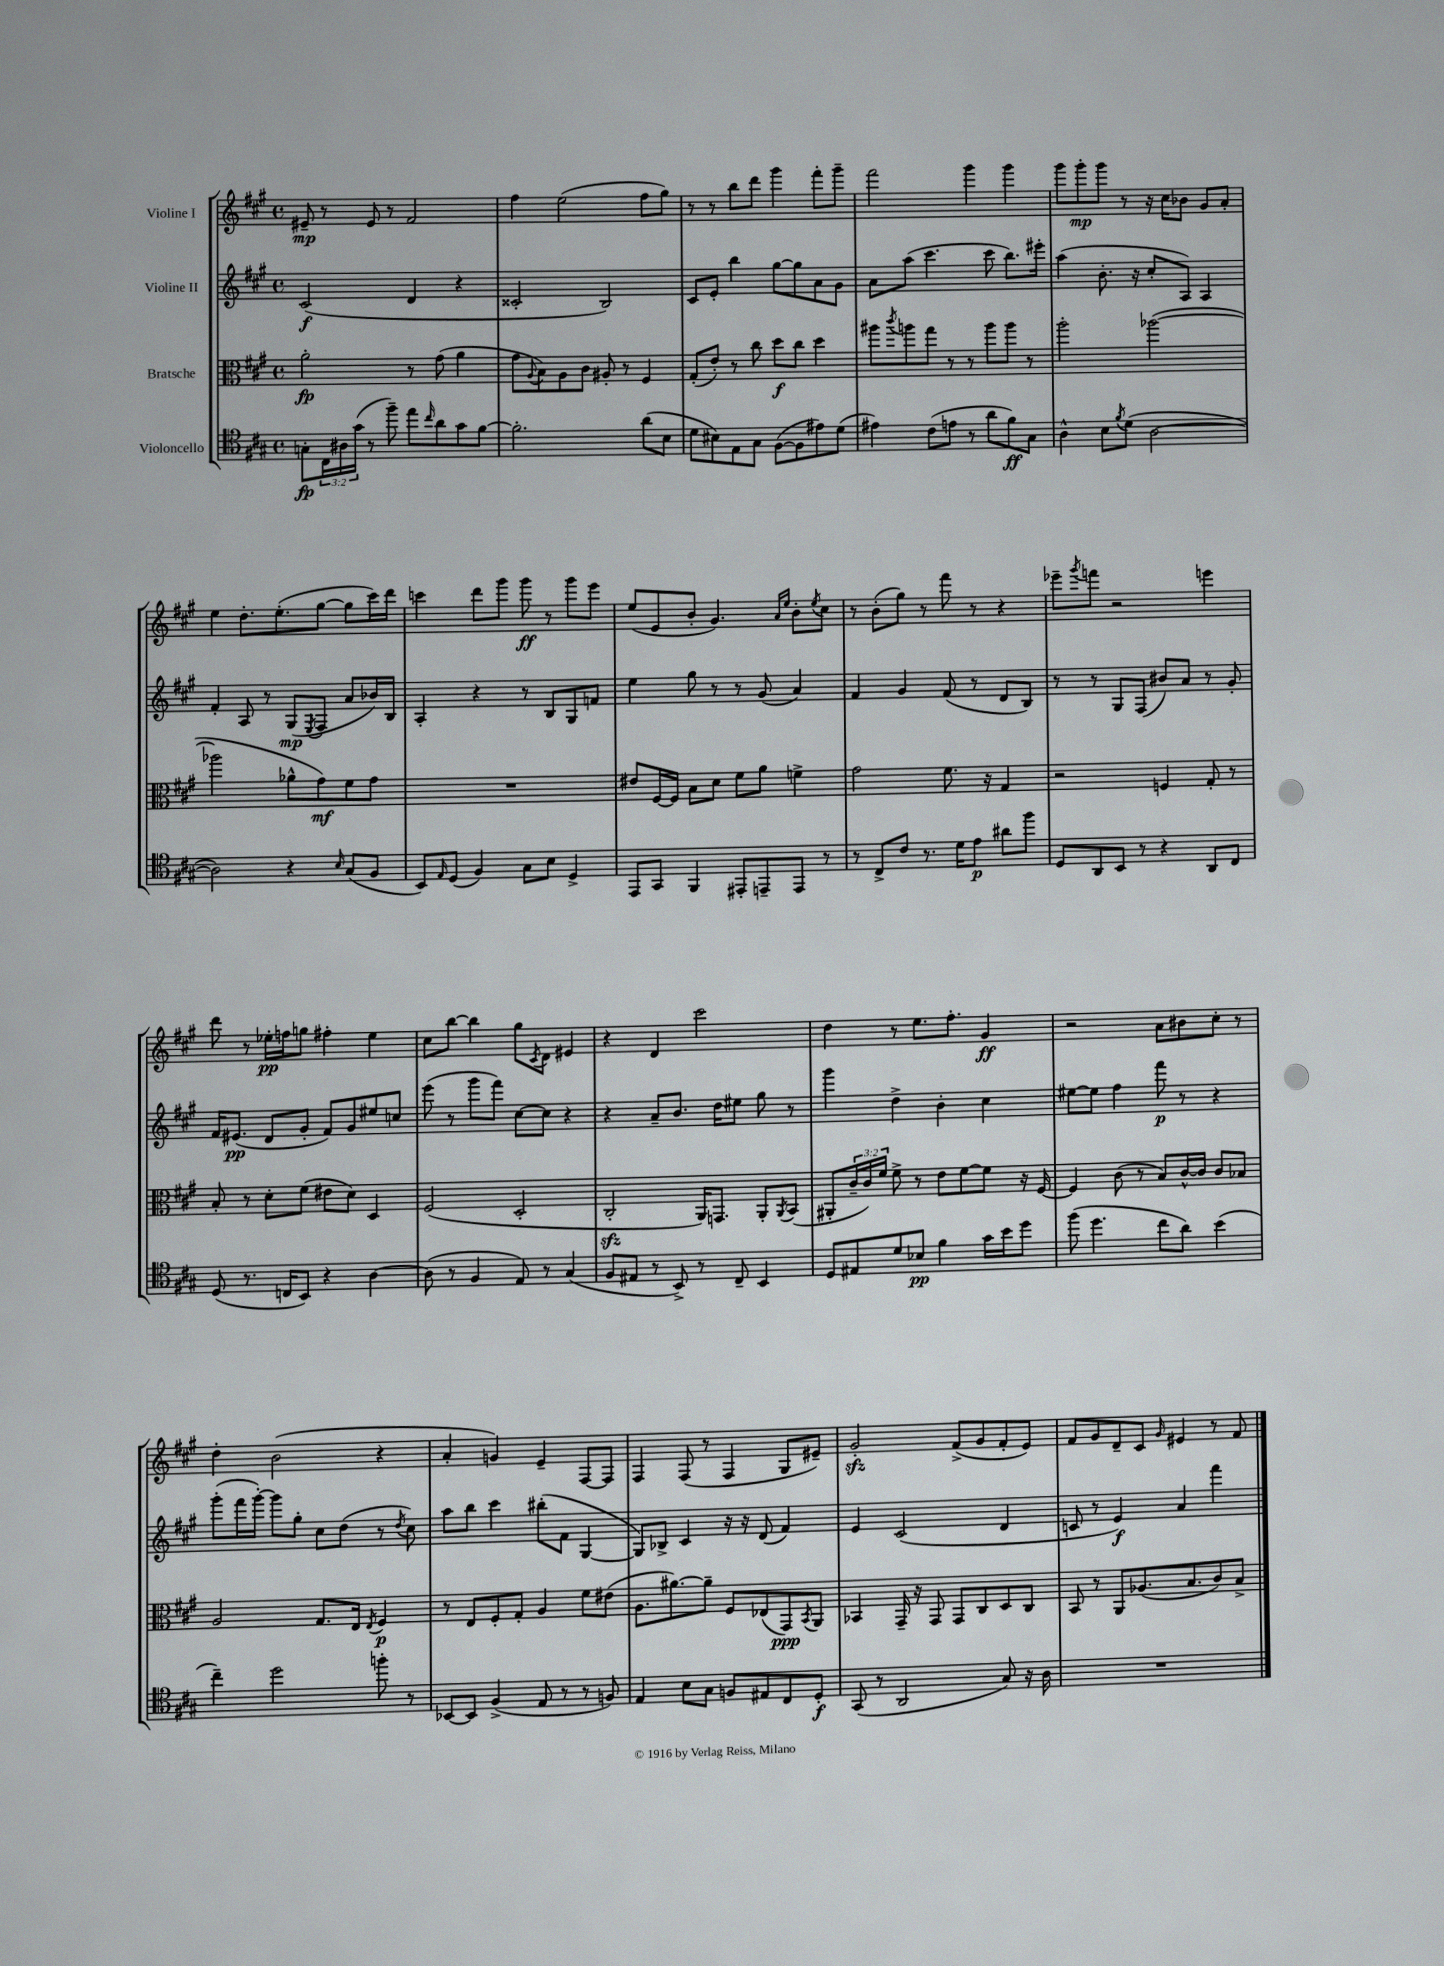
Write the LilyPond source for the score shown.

<<
\new StaffGroup <<
\new Staff = "s0" \with { instrumentName = "Violine I" } {
    \clef treble \key a \major \defaultTimeSignature \time 4/4
    eis'8--\mp r8 eis'8 r8 fis'2 |
    fis''4 e''2( fis''8 gis''8) |
    r8 r8 b''8 d'''8 gis'''4 fis'''8-. gis'''8-- |
    fis'''2 gis'''4 gis'''4 |
    gis'''8 gis'''8-.\mp gis'''8 r8 r16 cis''16 bes'8 gis'8 a'8-. |
    e''4 d''8.-. e''8.-.( gis''8~ gis''8 cis'''16) d'''16 |
    c'''4 d'''8 gis'''8 gis'''8\ff r8 gis'''8 e'''8 |
    e''8( e'8 b'8-. gis'4.) \grace { a'16 e''16 } b'8-. \acciaccatura { e''8 } cis''8 |
    r8 b'8-.( gis''8) r8 fis'''8 r8 r4 |
    ees'''8-- \acciaccatura { gis'''8 } f'''8 r2 e'''4 |
    d'''8 r8 ees''16-.\pp f''16 g''8 fis''4-. ees''4 |
    cis''8 b''8~ b''4 gis''8 \acciaccatura { cis'8 } d'8 eis'4 |
    r4 d'4 cis'''2 |
    d''4 r8 e''8. fis''8.-. gis'4\ff |
    r2 a'8 bis'8 cis''8-. r8 |
    d''4-. b'2( r4 |
    a'4-. g'4) e'4-- fis8~ fis8 |
    fis4 fis8( r8 fis4 gis8 eis'8--) |
    gis'2-.\sfz fis'8->( gis'8 fis'8-. e'8) |
    fis'8 gis'8 d'8-- cis'8 \grace { gis'16 } eis'4 r8 fis'8 \bar "|." |
}
\new Staff = "s1" \with { instrumentName = "Violine II" } {
    \clef treble \key a \major \defaultTimeSignature \time 4/4
    cis'2\f( d'4 r4 |
    cisis'2-. b2) |
    cis'8 e'8-. b''4 gis''8~ gis''8 a'8 gis'8 |
    a'8 a''8( cis'''4. cis'''8 b''8.) eis'''16-. |
    a''4( b'8.-. r16 cis''8-. a8) a4 |
    fis'4-. a8 r8 gis8\mp( \acciaccatura { e8 } fis8 a'8 bes'16) b16 |
    a4-. r4 r8 b8 gis8 f'8 |
    e''4 gis''8 r8 r8 gis'8( a'4) |
    fis'4 gis'4 fis'8( r8 d'8 b8) |
    r8 r8 gis8 fis8( bis'8) a'8 r8 gis'8-. |
    fis'16 eis'8.\pp( d'8 gis'8-. fis'8) gis'8 eis''8 c''8 |
    e'''8( r8 gis'''8 fis'''8) cis''8~ cis''8 r4 |
    r4 a'8-- b'8. d''16 eis''8 gis''8 r8 |
    gis'''4 d''4-> b'4-. cis''4 |
    eis''8~ eis''8 fis''4 fis'''8\p r8 r4 |
    gis'''8-.( fis'''16 gis'''16~-.) gis'''8 gis''8-. cis''8 d''8( r8 \acciaccatura { d''8 } cis''8) |
    a''8 b''8 cis'''4 bis''8-.( fis'8 gis4~ |
    gis8) bes8-> cis'4 r16 r16 d'8( fis'4) |
    e'4 cis'2( d'4 |
    c'8 r8 e'4\f) a'4 fis'''4 \bar "|." |
}
\new Staff = "s2" \with { instrumentName = "Bratsche" } {
    \clef alto \key a \major \defaultTimeSignature \time 4/4 \override Staff.TupletNumber.text = #tuplet-number::calc-fraction-text
    a'2-.\fp r8 gis'8( a'4 |
    gis'8 \appoggiatura { a8 } b8) a8 cis'8 ais8-. r8 fis4 |
    gis8-.( e'8-.) r8 cis''8 d''8\f cis''8 d''4 |
    ais''8 \acciaccatura { cis'''8 } a''8 gis''8 r8 r8 a''8 a''8 r8 |
    a''2-. aes''2~( |
    aes''2 aes'8-^ gis'8\mf) fis'8 gis'8 |
    R1 |
    eis'8 fis16~ fis16 b8 d'8 fis'8 a'8 f'4-> |
    gis'2 fis'8. r16 gis4 |
    r2 f4 gis8-. r8 |
    b8-. r8 d'8-. fis'8( eis'8 d'8) d4 |
    fis2( d2-. |
    cis2-.\sfz a,16) g,8. a,8-. \acciaccatura { a,8 } b,8( |
    ais,8-. \tuplet 3/2 { cis'16-- cis'16) fis'16 } fis'8-> r8 e'8 fis'8~ fis'8 r16 fis16~ |
    fis4 cis'8( r8 b8) cis'16~-^ cis'16 cis'8 bes8 |
    a2 gis8. e16 \acciaccatura { e8 } fis4\p |
    r8 e8 fis8-. gis8-. a4 fis'8 eis'8( |
    a8. ais'8.~) ais'8-- fis8 ees8( gis,8\ppp) \acciaccatura { b,8 } a,8 |
    bes,4 gis,16-- r16 gis,8 gis,8 cis8 d8 cis8 |
    b,8 r8 a,8 aes8.( b8. cis'8) b8-> \bar "|." |
}
\new Staff = "s3" \with { instrumentName = "Violoncello" } {
    \clef tenor \key a \major \defaultTimeSignature \time 4/4 \override Staff.TupletNumber.text = #tuplet-number::calc-fraction-text
    g8-.\fp \tuplet 3/2 { cis16 ais16 gis'16( } r8 fis''8--) e''8 \grace { cis''16 } a'8 gis'8 fis'8~ |
    fis'2.-. a'8( b8 |
    d'8 bis8) e8 gis8 fis8~( fis8 eis'8) d'8( |
    eis'4) cis'8( e'8 r8 a'8 fis'8\ff) gis8 |
    a4-^ b8 \acciaccatura { fis'8 } d'8( a2~ |
    a2) r4 \grace { b16 } gis8( fis8 |
    b,8) \grace { e16 } d8( fis4) gis8 b8 d4-> |
    e,8 gis,8 fis,4 eis,8-. e,8-- e,8 r8 |
    r8 cis8-> cis'8 r8. d'16 e'8\p ais'8 fis''8 |
    d8 a,8 b,8 r8 r4 a,8 cis8 |
    d8( r8. c16 b,8) r4 a4~ |
    a8( r8 fis4 e8) r8 gis4( |
    fis8 eis8 r8 b,8->) r8 cis8-- b,4 |
    d8 eis8 d'8 bes8\pp fis'4 gis'16 b'16 d''8 |
    fis''8( d''4. cis''8 a'8) b'4( |
    cis''4--) d''2 f''8-. r8 |
    bes,8~ bes,8 fis4->( e8 r8 r8 f8) |
    e4 b8 gis8 f8 eis8 cis8 d8-.\f |
    gis,8( r8 a,2 gis8) r16 a16 |
    R1 \bar "|." |
}
>>
>>
\layout { \context { \Score \remove "Bar_number_engraver" } }
